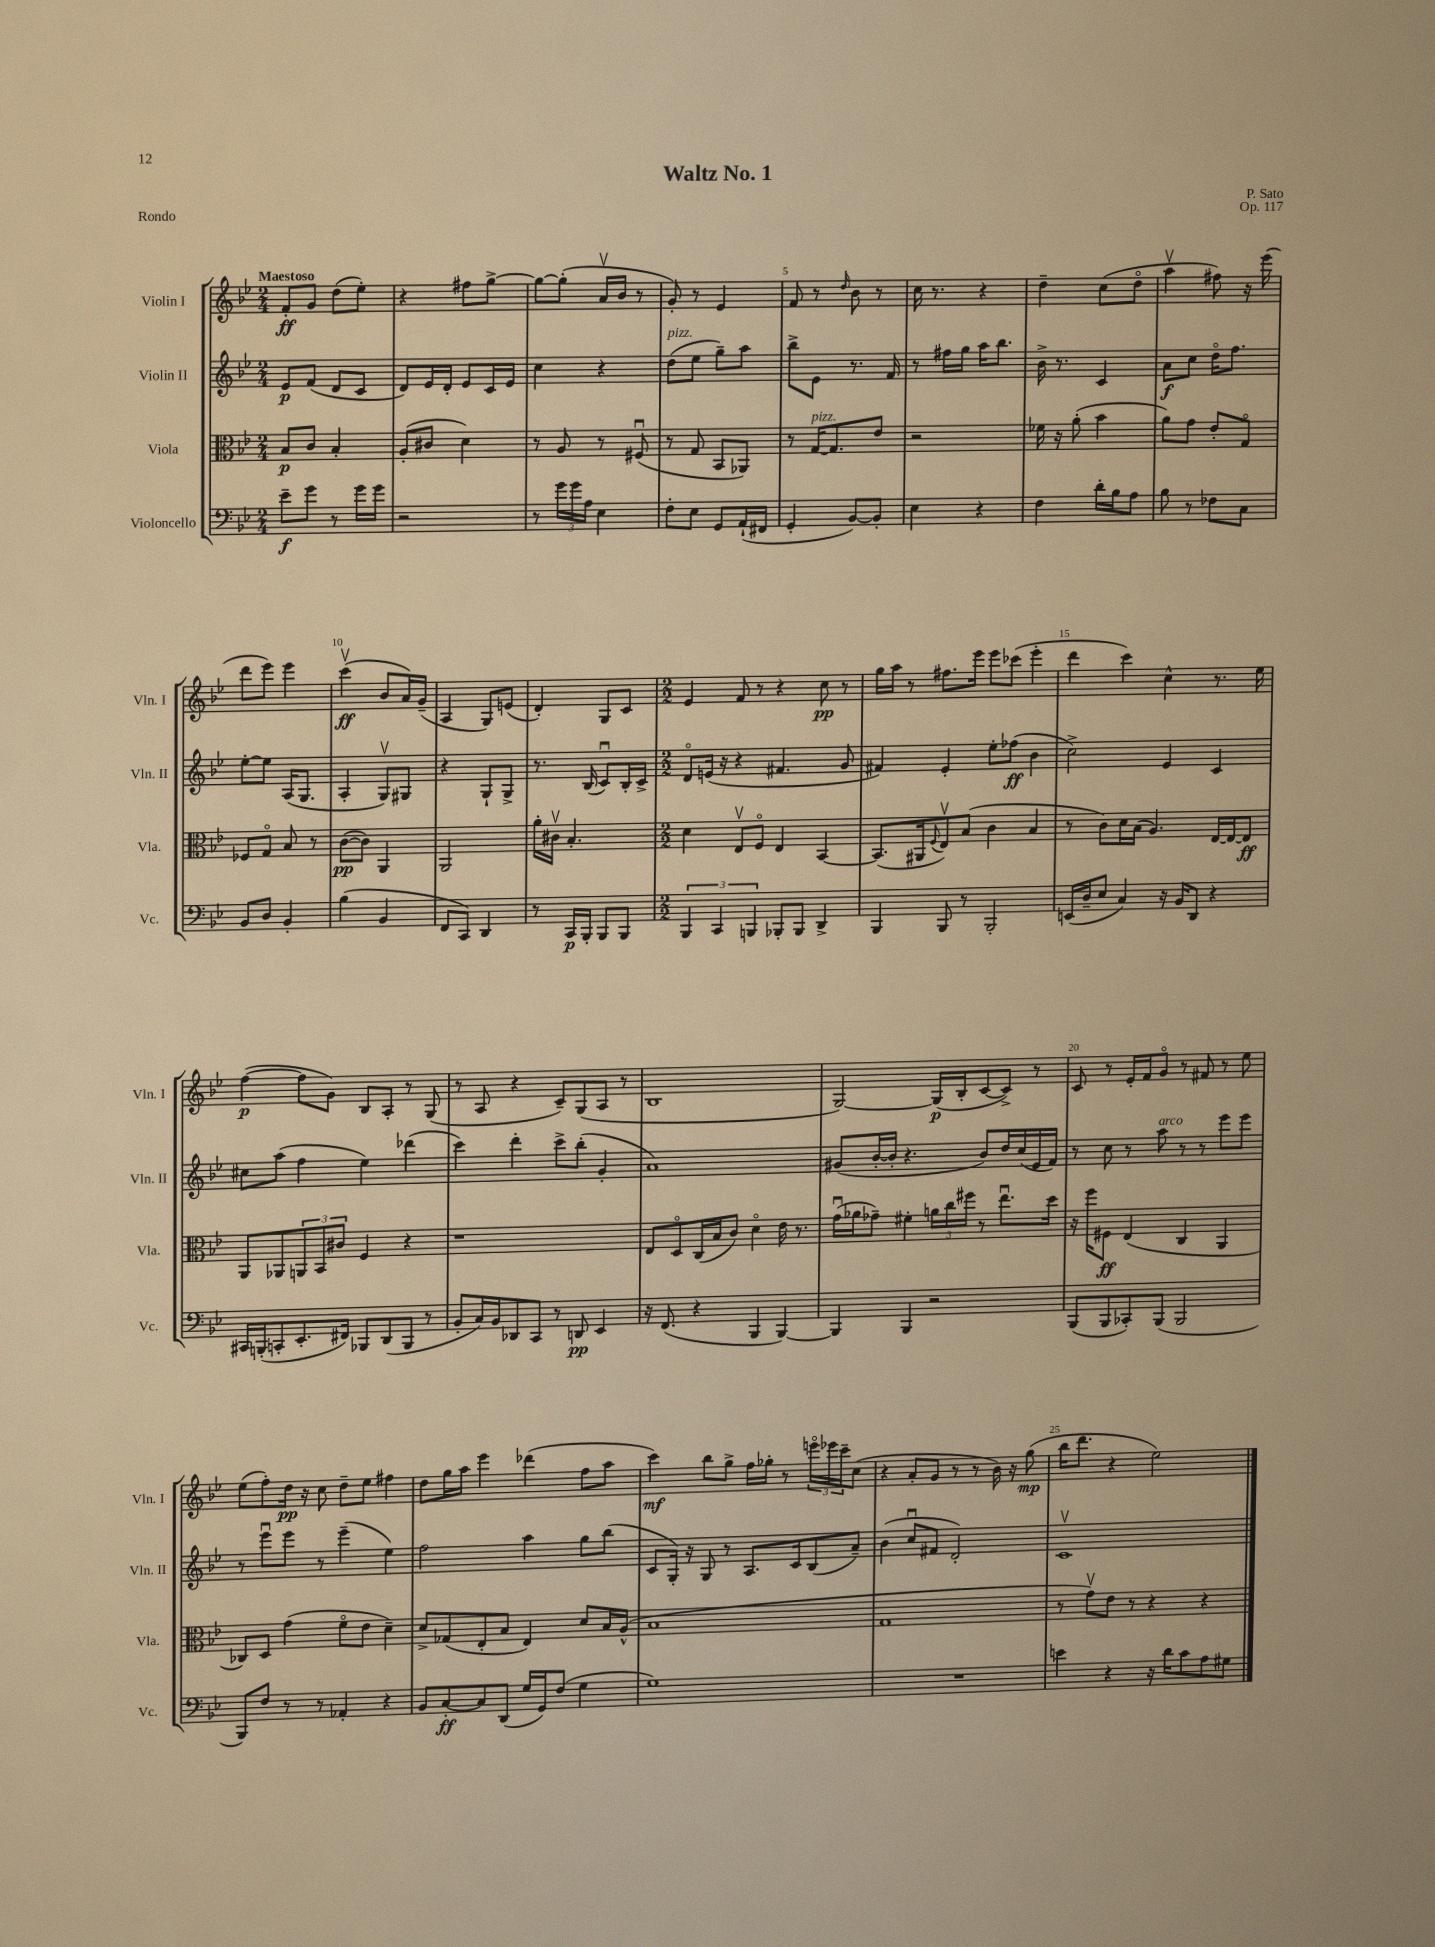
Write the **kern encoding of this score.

**kern	**kern	**kern	**kern
*staff4	*staff3	*staff2	*staff1
*clefF4	*clefC3	*clefG2	*clefG2
*k[b-e-]	*k[b-e-]	*k[b-e-]	*k[b-e-]
*M2/4	*M2/4	*M2/4	*M2/4
8e-~	8B-	8e-	8f'
8g	8c	(8f	8g
8r	4B-'	8d	(8dd
16g	.	8c	8ee-')
16g	.	.	.
=	=	=	=
2r	(8A'	8d)	4r
.	8c#	16e-	.
.	.	16d'	.
.	4d)	8e-	8ff#
.	.	16c	[8gg^
.	.	16e-	.
=	=	=	=
8r	8r	4cc	8gg_
24g	8A	.	(8gg']
24g	.	.	.
24A	.	.	.
4E-	8r	4r	16av
.	.	.	16b-
.	(8F#u	.	8r
=	=	=	=
8F'	8r	(8dd	8g')
8E-	8G	8ee-	8r
8GG	8BB-	8gg~)	4e-
(16AA`	8AA-)	8aa	.
16FF#	.	.	.
=	=	=	=
4GG'	8r	8bb-^	8f
.	[16G	8e-	8r
.	8.G]	.	.
.	.	.	16qqdd
[8BB-)	.	8.r	8b-
8BB-']	8e-	.	8r
.	.	16f	.
=	=	=	=
4E-	2r	8r	16cc
.	.	.	8.r
.	.	16ff#	.
.	.	16gg	.
4r	.	16aa	4r
.	.	8.bb-	.
=	=	=	=
4F	16f-	16b-^	4dd~
.	16r	8.r	.
.	(8a'	.	.
16d'	4b-	4c	(8cc
16B-	.	.	.
8A	.	.	8ddo
=	=	=	=
8B-	8a)	8a	4aav
8r	8g	8cc	.
8F-	8e-'	16ddo	8ff#)
.	.	8.ff	.
8C	8Go	.	16r
.	.	.	(16eee-
=	=	=	=
8BB-	8F-	[8ee-'	8ddd
8D	8Go	8ee-]	8eee-)
4BB-'	8B-	(16A	4eee-
.	.	8.G	.
.	8r	.	.
=	=	=	=
(4B-	([8c	4A'	(4cccv
.	8c])	.	.
4BB-	4AA	8Gv)	8b-
.	.	8G#	16a)
.	.	.	(16g~
=	=	=	=
8FF	2AA	4r	4A
8CC)	.	.	.
4DD	.	8G`	8G)
.	.	8G^	(8e
=	=	=	=
8r	16a'	8.r	4d')
.	16c#v	.	.
16CC	4.B-'	.	.
16BBB-'	.	(16B-	.
8BBB-	.	8cu)	8G
8BBB-	.	16B-'	8c
.	.	16c^	.
=	=	=	=
*M2/2	*M2/2	*M2/2	*M2/2
6BBB-	4d	8do	4e-
.	.	(16e	.
6CC	.	.	.
.	.	16r	.
.	8E-v	4r	8f
6BBB	.	.	.
.	8Fo	.	8r
8BBB-'	4E-	4.f#	4r
8BBB-	.	.	.
4DD^	[4BB-	.	8cc
.	.	8g	8r
=	=	=	=
4BBB-	(8.BB-]	4f#)	16gg
.	.	.	16aa
.	.	.	8r
.	16AA#	.	.
.	8qqF	.	.
8BBB-	8E-v)	4e-'	8.ff#
8r	(8B-	.	.
.	.	.	16eee-
2BBB-'	4c	8ee-'	8eee-
.	.	(8ff-	(8ccc-
.	4B-	4b-	4eee-'
=	=	=	=
(16EE	8r	2cc^)	4ddd
16D~	.	.	.
8E-	8c)	.	.
4C)	16d	.	4ccc)
.	(16B-	.	.
.	4.A)	.	.
16r	.	4e-	4cc^^
16BB-	.	.	.
8DD	.	.	.
4r	[16E-	4c	8.r
.	16E-_	.	.
.	8E-]	.	.
.	.	.	16ee-
=	=	=	=
16CC#	8AA	8cc#	([4ff
(16BBB'	.	.	.
8CC'	8AA-	(8aa	.
8.EE-'	12AA	4ff	8ff]
.	12BB-	.	.
.	.	.	8g)
.	12c#	.	.
16FF#)	.	.	.
8BBB-	4F	4ee-)	8B-
(8DD	.	.	8A'
8BBB-	4r	(4ddd-	8r
8r	.	.	(8G
=	=	=	=
8BB-'	1r	4ccc)	8r
16C)	.	.	8A
16BB-	.	.	.
8DD-	.	4ddd'	4r
8CC	.	.	.
8r	.	8ccc^	8c~)
8DD	.	(8bb-'	(8G
4EE-	.	4g'	8A
.	.	.	8r
=	=	=	=
16r	8E-	1a)	1B-
(8.FF	.	.	.
.	8Do	.	.
4r	(16C	.	.
.	16B-	.	.
.	8c)	.	.
4BBB-	4do	.	.
[4BBB-)	16e-	.	.
.	8.r	.	.
=	=	=	=
4BBB-]	(16gu	(8g#	[2G)
.	16a-	.	.
.	8g-~)	[16b-'	.
.	.	16b-']	.
4BBB-	4f#'	4.r	.
2r	24a	.	(16G]
.	24cc	.	.
.	.	.	16B-'
.	24ff#	.	.
.	8r	8b-)	[8c
.	8.ee-u	16dd	8c^])
.	.	(16cc	.
.	.	16e-	8r
.	16dd	16f)	.
=	=	=	=
(8BBB-	16r	8r	8c
.	16ff	.	.
8BBB-	8F#	8cc	8r
8CC-')	(4E-	8r	16e-'
.	.	.	16f
(8BBB-	.	8aa	8go
2BBB-	4C	8r	8r
.	.	8r	8f#
.	4AA	8eee-	8r
.	.	8eee-	8ee-
=	=	=	=
8BBB-)	8C-)	8r	(8ee-
8F	8D	8eee-u	8ff')
8r	(4g	8eee-	16dd
.	.	.	16r
8r	.	8r	8cc
4AA-'	8fo	(4eee-~	8dd~
.	8e-	.	8ee-
4r	4d~)	4ee-)	4ff#
=	=	=	=
8BB-	8d^	2ff	8dd
[8C'	(8G-	.	16gg
.	.	.	16aa
8C]	8E-'	.	4eee-
(8DD	8B-	.	.
16G	4E-)	4aa	(4ddd-
16GG)	.	.	.
(8F	.	.	.
4G	8d	8gg	8ff
.	16B-	(8bb-	8aa
.	(16A^^	.	.
=	=	=	=
1G)	1B-	8c	4ccc)
.	.	16G')	.
.	.	16r	.
.	.	8G	8bb-
.	.	8r	8gg^
.	.	8.A	16ff
.	.	.	16gg-'
.	.	.	8r
.	.	16c	.
.	.	(8B-	24eeeo
.	.	.	24eee-
.	.	.	24ccc~
.	.	8a~)	(8cc
=	=	=	=
1r	1G	(4b-	4r
.	.	8ccu	8a'
.	.	8f#	8g
.	.	2d')	8r
.	.	.	8r
.	.	.	16b-)
.	.	.	16r
.	.	.	(8gg
=	=	=	=
4e	8r	1cv	16bb-
.	.	.	8.ddd
.	8gv)	.	.
4r	8e-	.	4r
.	8r	.	.
16r	4r	.	2ee-)
16d	.	.	.
8c	.	.	.
8A	4r	.	.
8G#	.	.	.
==	==	==	==
*-	*-	*-	*-
